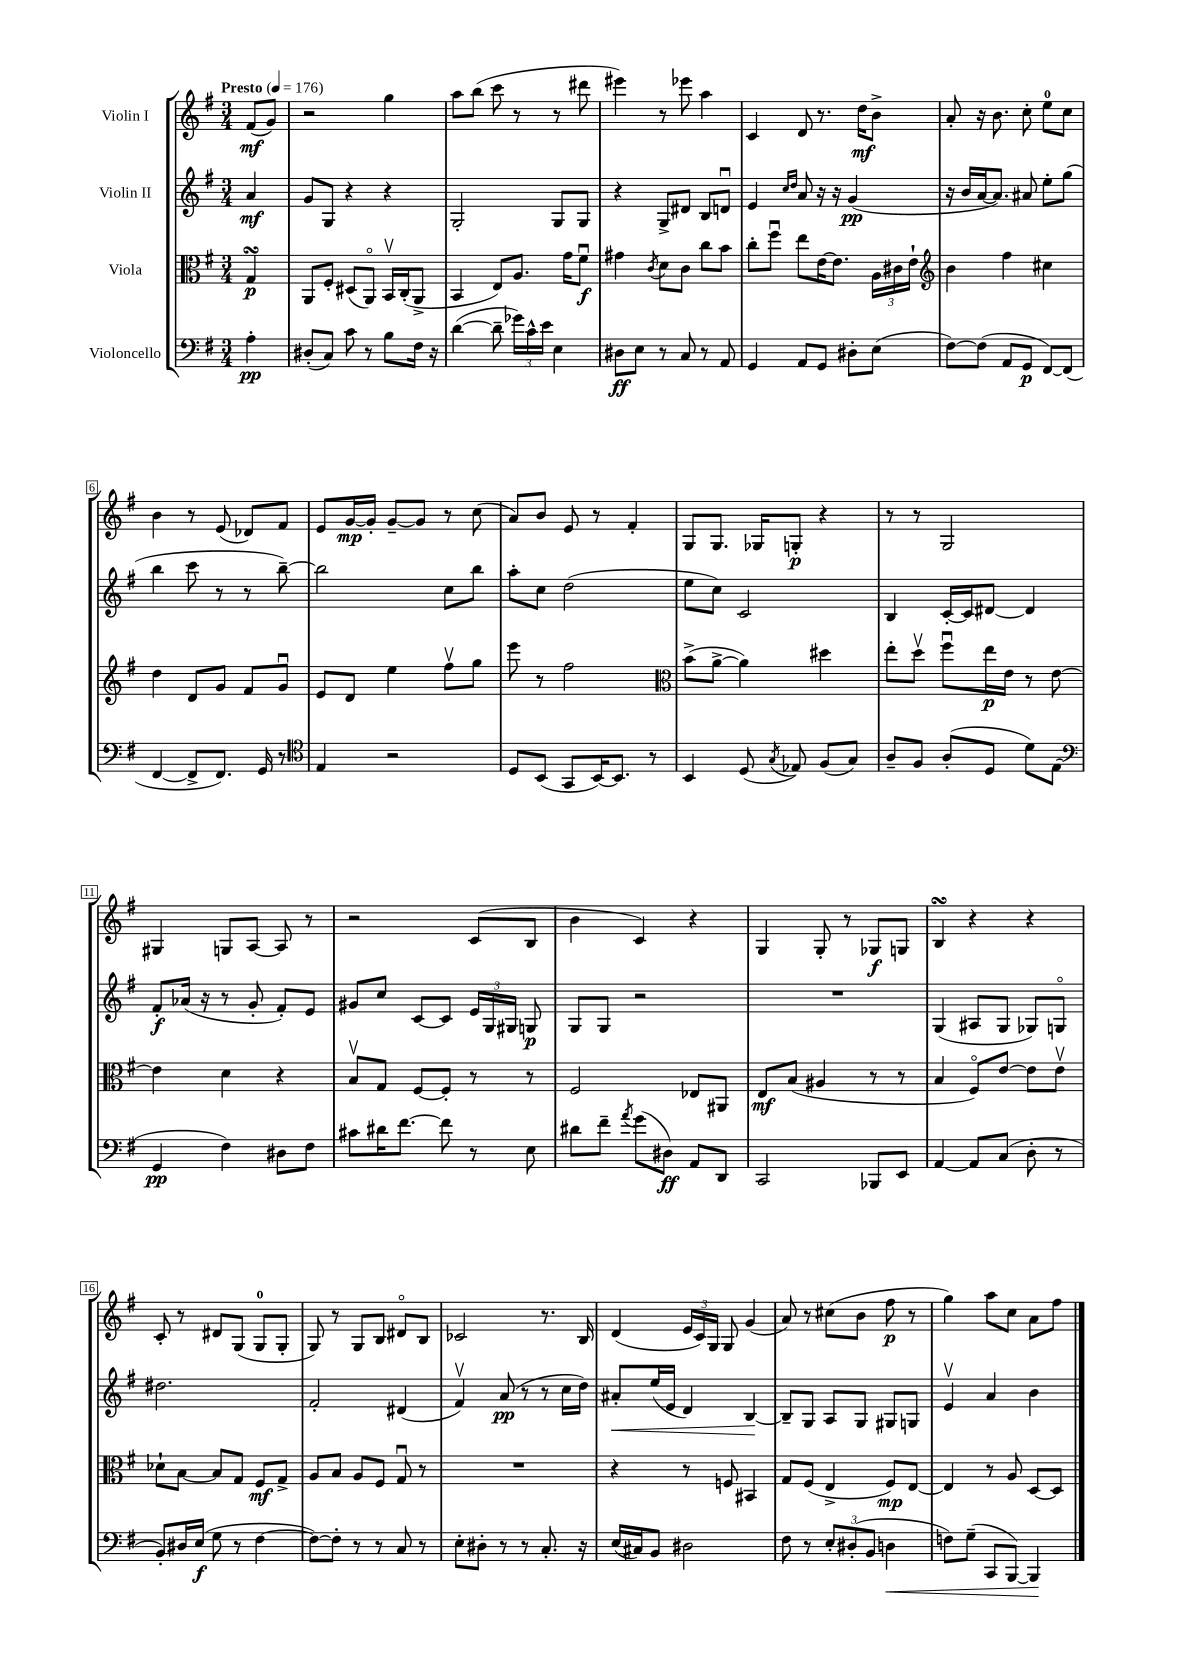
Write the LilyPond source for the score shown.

<<
\new StaffGroup <<
\new Staff = "s0" \with { instrumentName = "Violin I" } {
    \clef treble \key g \major \numericTimeSignature \time 3/4 \partial 4 \tempo "Presto" 4 = 176
    \autoBeamOff fis'8[\mf( g'8]) |
    r2 g''4 |
    a''8[ b''8]( c'''8 r8 r8 dis'''8 |
    eis'''4) r8 ees'''8 a''4 |
    c'4 d'8 r8. d''16[\mf b'8]-> |
    a'8-. r16 b'8. c''8-. e''8[-0 c''8] |
    b'4 r8 e'8( des'8[) fis'8] |
    e'8[ g'16~\mp g'16]-. g'8[~-- g'8] r8 c''8( |
    a'8[) b'8] e'8 r8 fis'4-. |
    g8[ g8.] ges16[ g8]-.\p r4 |
    r8 r8 g2 |
    gis4 g8[ a8]~ a8 r8 |
    r2 c'8[( b8] |
    b'4 c'4) r4 |
    g4 g8-. r8 ges8[\f g8] |
    b4\turn r4 r4 |
    c'8-. r8 dis'8[ g8]( g8[-0 g8]-. |
    g8) r8 g8[ b8] dis'8[\flageolet b8] |
    ces'2 r8. b16 |
    d'4( \tuplet 3/2 { e'16[ c'16) g16] } g8 g'4( |
    a'8) r8 cis''8[( b'8] fis''8\p r8 |
    g''4) a''8[ c''8] a'8[ fis''8] \bar "|." |
}
\new Staff = "s1" \with { instrumentName = "Violin II" } {
    \clef treble \key g \major \numericTimeSignature \time 3/4 \partial 4
    \autoBeamOff a'4\mf |
    g'8[ g8] r4 r4 |
    g2-. g8[ g8] |
    r4 g8[-> dis'8] b8[ d'8]\downbow |
    e'4 \grace { c''16[ d''16] } a'8 r16 r16 g'4\pp( |
    r16 b'16[ a'16~ a'8.]) ais'8 e''8[-. g''8]( |
    b''4 c'''8 r8 r8 b''8~--) |
    b''2 c''8[ b''8] |
    a''8[-. c''8] d''2( |
    e''8[ c''8]) c'2 |
    b4 c'16[~-. c'16 dis'8]~ dis'4 |
    fis'8[-.\f aes'16]( r16 r8 g'8-. fis'8[-.) e'8] |
    gis'8[ c''8] c'8[~ c'8] \tuplet 3/2 { e'16[ g16 gis16] } g8\p |
    g8[ g8] r2 |
    R2. |
    g4( ais8[ g8] ges8[) g8]\flageolet |
    dis''2. |
    fis'2-. dis'4( |
    fis'4\upbow) a'8\pp( r8 r8 c''16[ d''16]) |
    ais'8[-.\< e''16( e'16] d'4) b4~\! |
    b8[-- g8] a8[ g8] gis8[ g8] |
    e'4\upbow a'4 b'4 \bar "|." |
}
\new Staff = "s2" \with { instrumentName = "Viola" } {
    \clef alto \key g \major \numericTimeSignature \time 3/4 \partial 4
    \autoBeamOff g4\turn\p |
    a,8[ fis8]-. dis8[( a,8]\flageolet) b,16[\upbow c16-.( a,8]-> |
    b,4 e8[) a8.] g'16[ fis'8]\downbow\f |
    gis'4 \acciaccatura { c'8 } d'8[ c'8] c''8[ b'8] |
    c''8[-. fis''8]\downbow e''8[ e'16~ e'8.] \tuplet 3/2 { a16[ cis'16 e'16]-! } |
    \clef treble b'4 fis''4 cis''4 |
    d''4 d'8[ g'8] fis'8[ g'8]\downbow |
    e'8[ d'8] e''4 fis''8[\upbow g''8] |
    e'''8 r8 fis''2 |
    \clef alto b'8[->( a'8]~-> a'4) dis''4 |
    e''8[-. d''8]\upbow fis''8[\downbow e''16\p e'16] r8 e'8~ |
    e'4 d'4 r4 |
    b8[\upbow g8] fis8[~ fis8]-. r8 r8 |
    fis2 ees8[ ais,8] |
    e8[\mf b8]( ais4 r8 r8 |
    b4 fis8[\flageolet) e'8]~ e'8[ e'8]\upbow |
    des'8[-! b8]~ b8[ g8] fis8[\mf g8]-> |
    a8[ b8] a8[ fis8] g8\downbow r8 |
    R2. |
    r4 r8 f8 bis,4 |
    g8[ fis8]( e4-> fis8[\mp) e8]~ |
    e4 r8 a8 d8[~ d8] \bar "|." |
}
\new Staff = "s3" \with { instrumentName = "Violoncello" } {
    \clef bass \key g \major \numericTimeSignature \time 3/4 \partial 4
    \autoBeamOff a4-.\pp |
    dis8[-.( c8]) c'8 r8 b8[ fis16] r16 |
    d'4~( d'8-- \tuplet 3/2 { ges'16[) c'16-^ e'16] } e4 |
    dis8[\ff e8] r8 c8 r8 a,8 |
    g,4 a,8[ g,8] dis8[-. e8]( |
    fis8[~) fis8]( a,8[ g,8]\p fis,8[~) fis,8]( |
    fis,4~ fis,8[-> fis,8.]) g,16 r8 |
    \clef tenor e4 r2 |
    d8[ b,8]( g,8[ b,16~) b,8.] r8 |
    b,4 d8( \acciaccatura { g8 } ees8) fis8[( g8]) |
    a8[-- fis8] a8[-.( d8] d'8[) e8]( |
    \clef bass g,4\pp fis4) dis8[ fis8] |
    cis'8[ dis'16 fis'8.]~ fis'8 r8 e8 |
    dis'8[ fis'8]-- \acciaccatura { a'8 } g'8[( dis8]\ff) a,8[ d,8] |
    c,2 bes,,8[ e,8] |
    a,4~ a,8[ c8]( d8-. r8 |
    b,8[-.) dis16 e16]\f( g8 r8 fis4~ |
    fis8[~) fis8]-. r8 r8 c8 r8 |
    e8[-. dis8]-. r8 r8 c8.-. r16 |
    e16[( cis16) b,8] dis2 |
    fis8 r8 \tuplet 3/2 { e8[-. dis8-.( b,8] } d4\< |
    f8[) g8]--( c,8[ b,,8]~) b,,4\! \bar "|." |
}
>>
>>
\layout { \context { \Score \override BarNumber.stencil = #(make-stencil-boxer 0.1 0.3 ly:text-interface::print) } }
